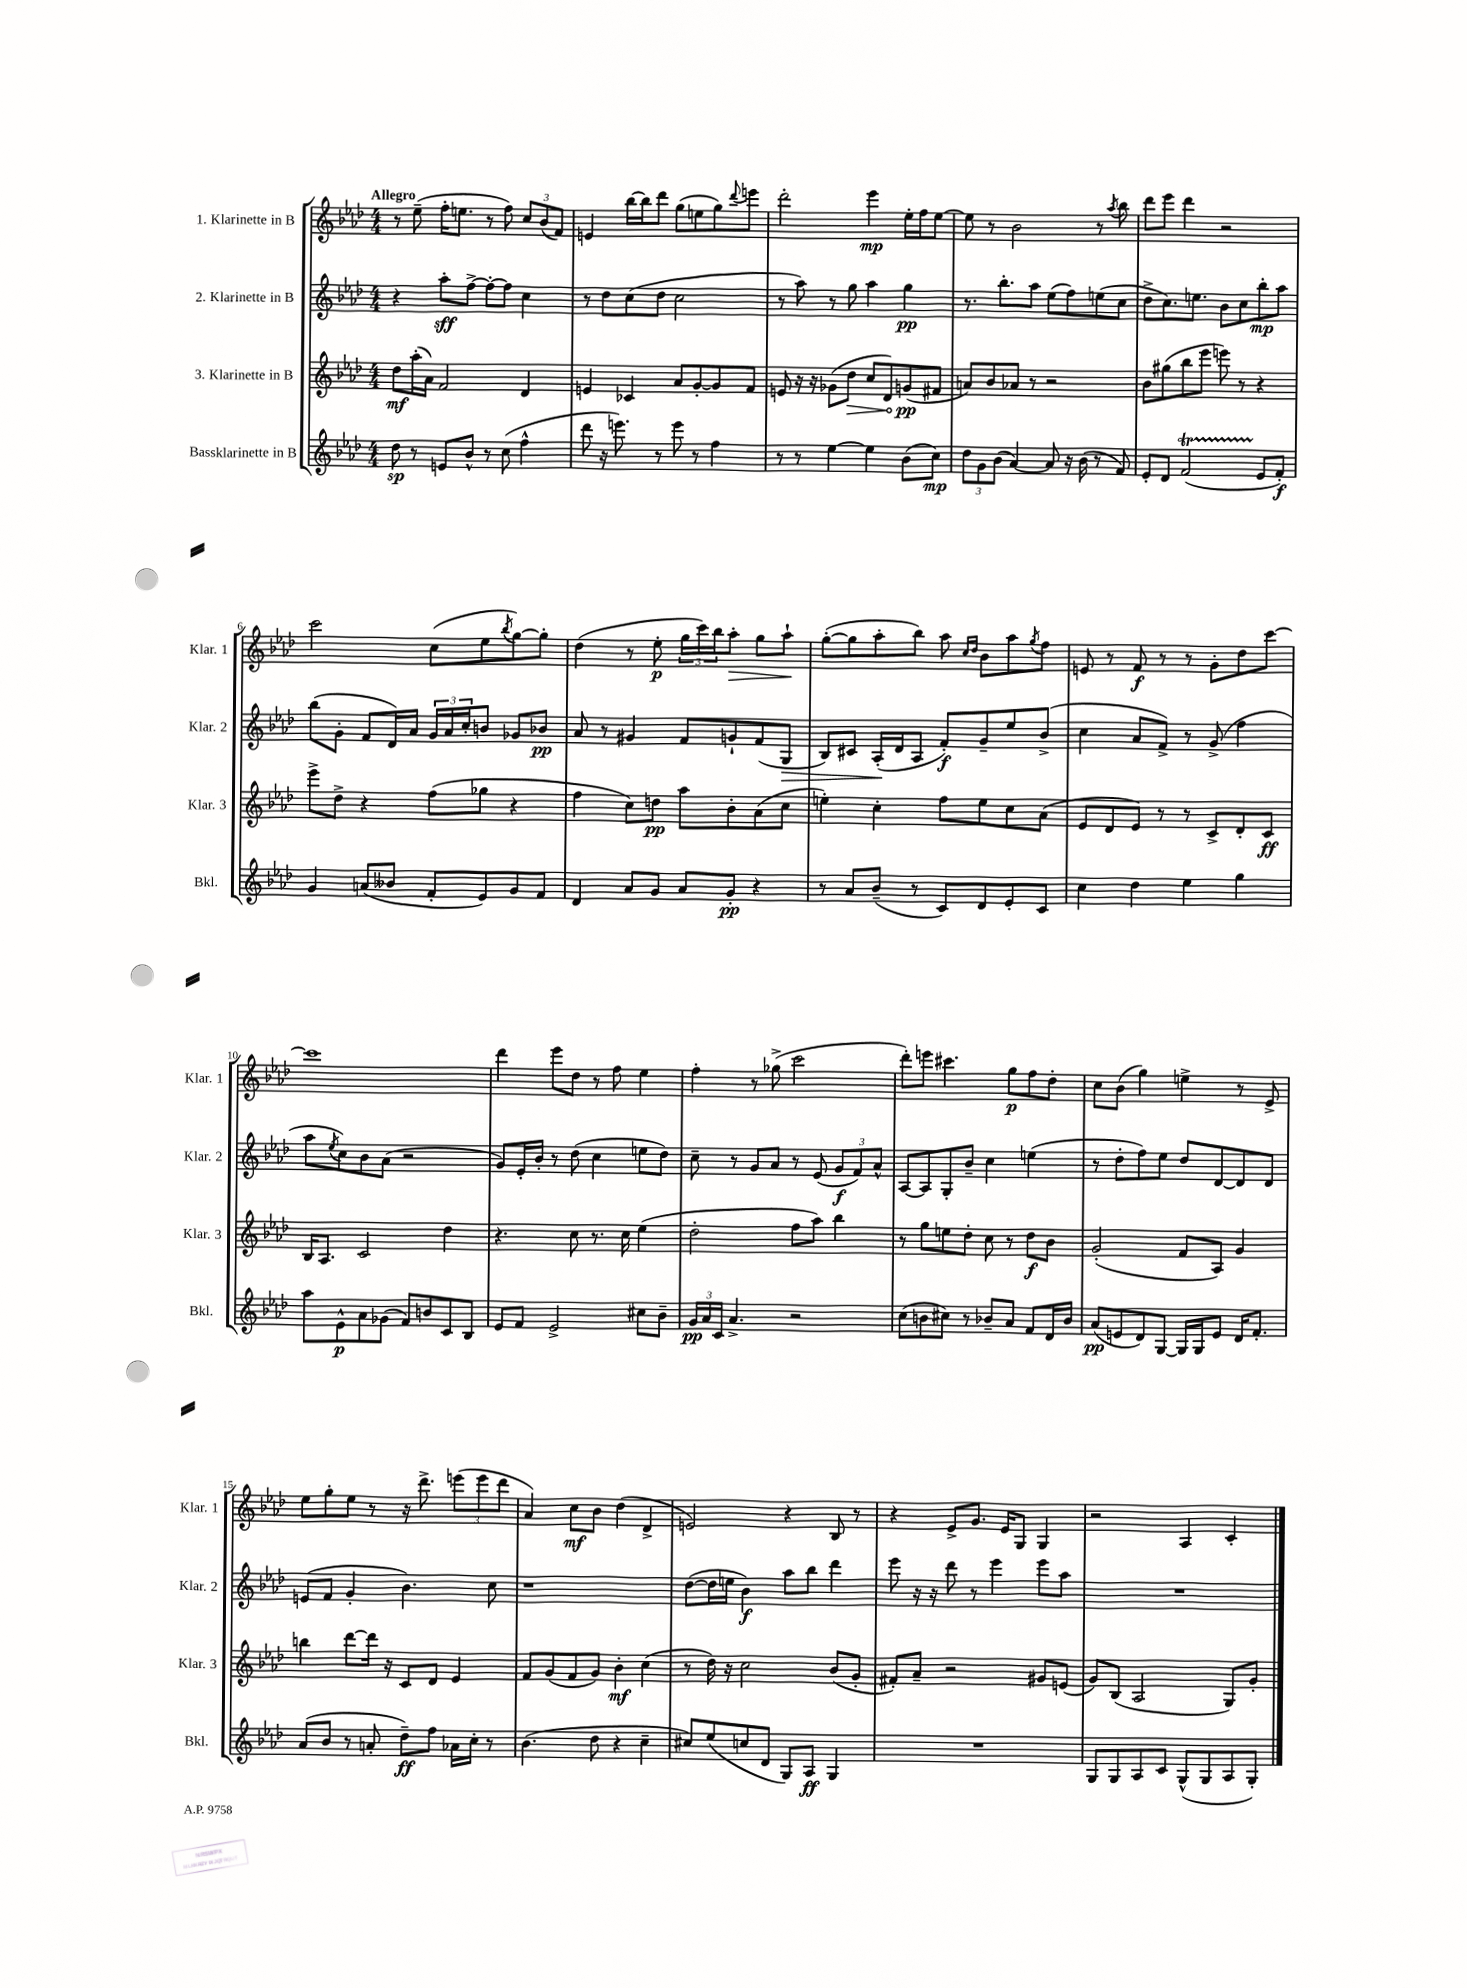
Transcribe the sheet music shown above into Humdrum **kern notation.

**kern	**kern	**kern	**kern
*staff4	*staff3	*staff2	*staff1
*clefG2	*clefG2	*clefG2	*clefG2
*k[b-e-a-d-]	*k[b-e-a-d-]	*k[b-e-a-d-]	*k[b-e-a-d-]
*M4/4	*M4/4	*M4/4	*M4/4
8dd-	8dd-	4r	8r
8r	(16aa-'	.	(8ee-~
.	16a-)	.	.
8e	2f	8aa-'	16ff'
.	.	.	8.ee
8b-^^	.	[8ff^	.
8r	.	8ff'_	8r
(8cc	.	8ff]	8ff)
4ff^^	4d-	4cc	12cc
.	.	.	(12b-
.	.	.	12f)
=	=	=	=
8ddd-	4e	8r	4e
16r	.	8dd-	.
8.eee)	.	.	.
.	4c-	(8cc	[16bb-
.	.	.	16bb-]
8r	.	8dd-	8ddd-
8eee	8a-	2cc	(8gg
8r	[8g'	.	8ee
4ff	8g]	.	8gg)
.	.	.	8qqddd-
.	8f	.	8eee
=	=	=	=
8r	8e	8r	2ddd-'
8r	16r	8aa-)	.
.	16r	.	.
[4ee-	(8g-	8r	.
.	8dd-	8gg	.
4ee-]	8cc	4aa-	4eee-
.	8d-)	.	.
(8b-	(8g	4gg	16ee-'
.	.	.	16ff
8cc)	8f#	.	[8ee-
=	=	=	=
12dd-	8a)	8.r	8ee-]
12g	.	.	.
.	8b-	.	8r
(12b-	.	.	.
.	.	8.bb-'	.
[4a-)	8a-	.	2b-
.	8r	8aa-	.
8a-]	2r	(8ee-	.
16r	.	8ff)	.
(16b-	.	.	.
8r	.	(8ee	8r
.	.	.	8qaa-
8f)	.	8cc	8bb-
=	=	=	=
8e-'	8b-	8dd-^	8ddd-
8d-	(8gg#	8.cc)	8eee-
(2f	8bb-	.	4ddd-
.	.	8.ee	.
.	8eee-	.	.
.	8eee)	8b-	2r
.	8r	8cc	.
8e-	4r	8bb-'	.
8f')	.	8aa-	.
=	=	=	=
4g	8eee-^	(8bb-	2ccc
.	8dd-^	8g'	.
(8a	4r	8f	.
8b--	.	16d-)	.
.	.	16a-	.
8f'	(8ff	24g	(8cc
.	.	24a-	.
.	.	24cc'	.
8e-)	8gg-	8b	8ee-
.	.	.	8qbb-
8g	4r	8g-	[8gg)
8f	.	8b-	8gg']
=	=	=	=
4d-	4ff	8a-	(4dd-
.	.	8r	.
8a-	8cc)	4g#	8r
8g	8dd	.	8ee-'
8a-	8aa-	8f	24gg
.	.	.	24ccc)
.	.	.	24bb-
8g'	8b-'	8g`	8aa-'
4r	(8a-	(8f	8gg
.	8cc	8G	8aa-`
=	=	=	=
8r	4ee')	8B-)	([8gg'
8a-	.	8c#	8gg]
(8b-~	4cc'	(16A-'	8aa-'
.	.	16d-	.
8r	.	8A-	8bb-)
8c)	8ff	8f')	8aa-
.	.	.	16qqcc
.	.	.	16qqdd-
8d-	8ee	8g~	8b-
8e-'	8cc	8ee-	8aa-
.	.	.	8qgg
8c	(8a-	(8b-^	8ff
=	=	=	=
4cc	8e-	4cc	8e
.	8d-	.	8r
4dd-	8e-)	8a-	8f
.	8r	8f^)	8r
4ee-	8r	8r	8r
.	8c^	(8g^	8g'
4gg	8d-'	4ff	8dd-
.	8c	.	[8ccc
=	=	=	=
8aa-	16B-	8aa-	1ccc]
.	8.A-	.	.
.	.	8qee-	.
8e-^^	.	8cc)	.
8a-	2c	8b-	.
(8g-	.	(8a-	.
8f)	.	2r	.
8b	.	.	.
8c	4dd-	.	.
8B-	.	.	.
=	=	=	=
8e-	4.r	8g)	4ddd-
8f	.	16e-'	.
.	.	16b-'	.
2e-^	.	8r	8eee-
.	8cc	(8dd-	8dd-
.	8.r	4cc	8r
.	.	.	8ff
.	16cc	.	.
8cc#	(4ee-	8ee	4ee-
8b-~	.	8dd-)	.
=	=	=	=
24g	2dd-'	8cc~	4ff'
24a-	.	.	.
24c	.	.	.
4.a-^	.	8r	.
.	.	8g	8r
.	.	8a-	(8gg-^
2r	8ff	8r	2ccc
.	8aa-)	(8e-	.
.	4bb-	12g	.
.	.	12f)	.
.	.	12a-^^	.
=	=	=	=
(8cc	8r	[8A-	8ddd-')
8b	8gg	8A-]	8eee
8cc#)	8ee	8G'	4.ccc#
8r	8dd-'	8b-~	.
8b-~	8cc	4cc	.
8a-	8r	.	8gg
8f	8dd-	(4ee	8ff
16d-	8b-	.	8dd-'
16b-	.	.	.
=	=	=	=
(8a-	(2g'	8r	8cc
8e	.	8dd-'	(8b-
8d-)	.	8ff)	4gg)
[8G	.	8ee-	.
16G]	8f	8dd-	4ee^
16G	.	.	.
8e	8A-)	[8d-	.
16d-	4g	8d-]	8r
8.f'	.	.	.
.	.	8d-	8e-^
=	=	=	=
(8a-	4bb	(8e	8ee-
8b-	.	8f	8gg'
8r	[8ddd-	4g'	8ee-
8a'	16ddd-]	.	8r
.	16r	.	.
8dd-~)	8c	4.b-)	16r
.	.	.	8.ddd-^
8ff	8d-	.	.
16a-	4e-	.	(12eee
16cc'	.	.	.
.	.	.	12eee
8r	.	8cc	.
.	.	.	12ddd-
=	=	=	=
(4.b-	8f	1r	4a-)
.	(8g	.	.
.	8f	.	8cc
8dd-	8g)	.	8b-
4r	4b-'	.	(4dd-
4cc~	(4cc	.	4d-^
=	=	=	=
8cc#)	8r	([8dd-	2e)
(8ee-	16dd-)	16dd-]	.
.	16r	16ee	.
8cc	2cc	4b-)	.
8d-	.	.	.
8G)	.	8aa-	4r
8A-	.	8bb-	.
4G	(8b-	4ddd-	8B-
.	8g'	.	8r
=	=	=	=
1r	8f#')	8eee-	4r
.	8a-~	16r	.
.	.	16r	.
.	2r	8ddd-	8e-^
.	.	8r	8.g
.	.	4eee-	.
.	.	.	16e-
.	.	.	8G
.	8g#	8eee-	4G
.	(8e	8aa-	.
=	=	=	=
8G	8g)	1r	2r
8G	(8B-	.	.
8A-	2A-	.	.
8c	.	.	.
(8G^^	.	.	4A-
8G	.	.	.
8A-	8G)	.	4c'
8G')	8g'	.	.
==	==	==	==
*-	*-	*-	*-
